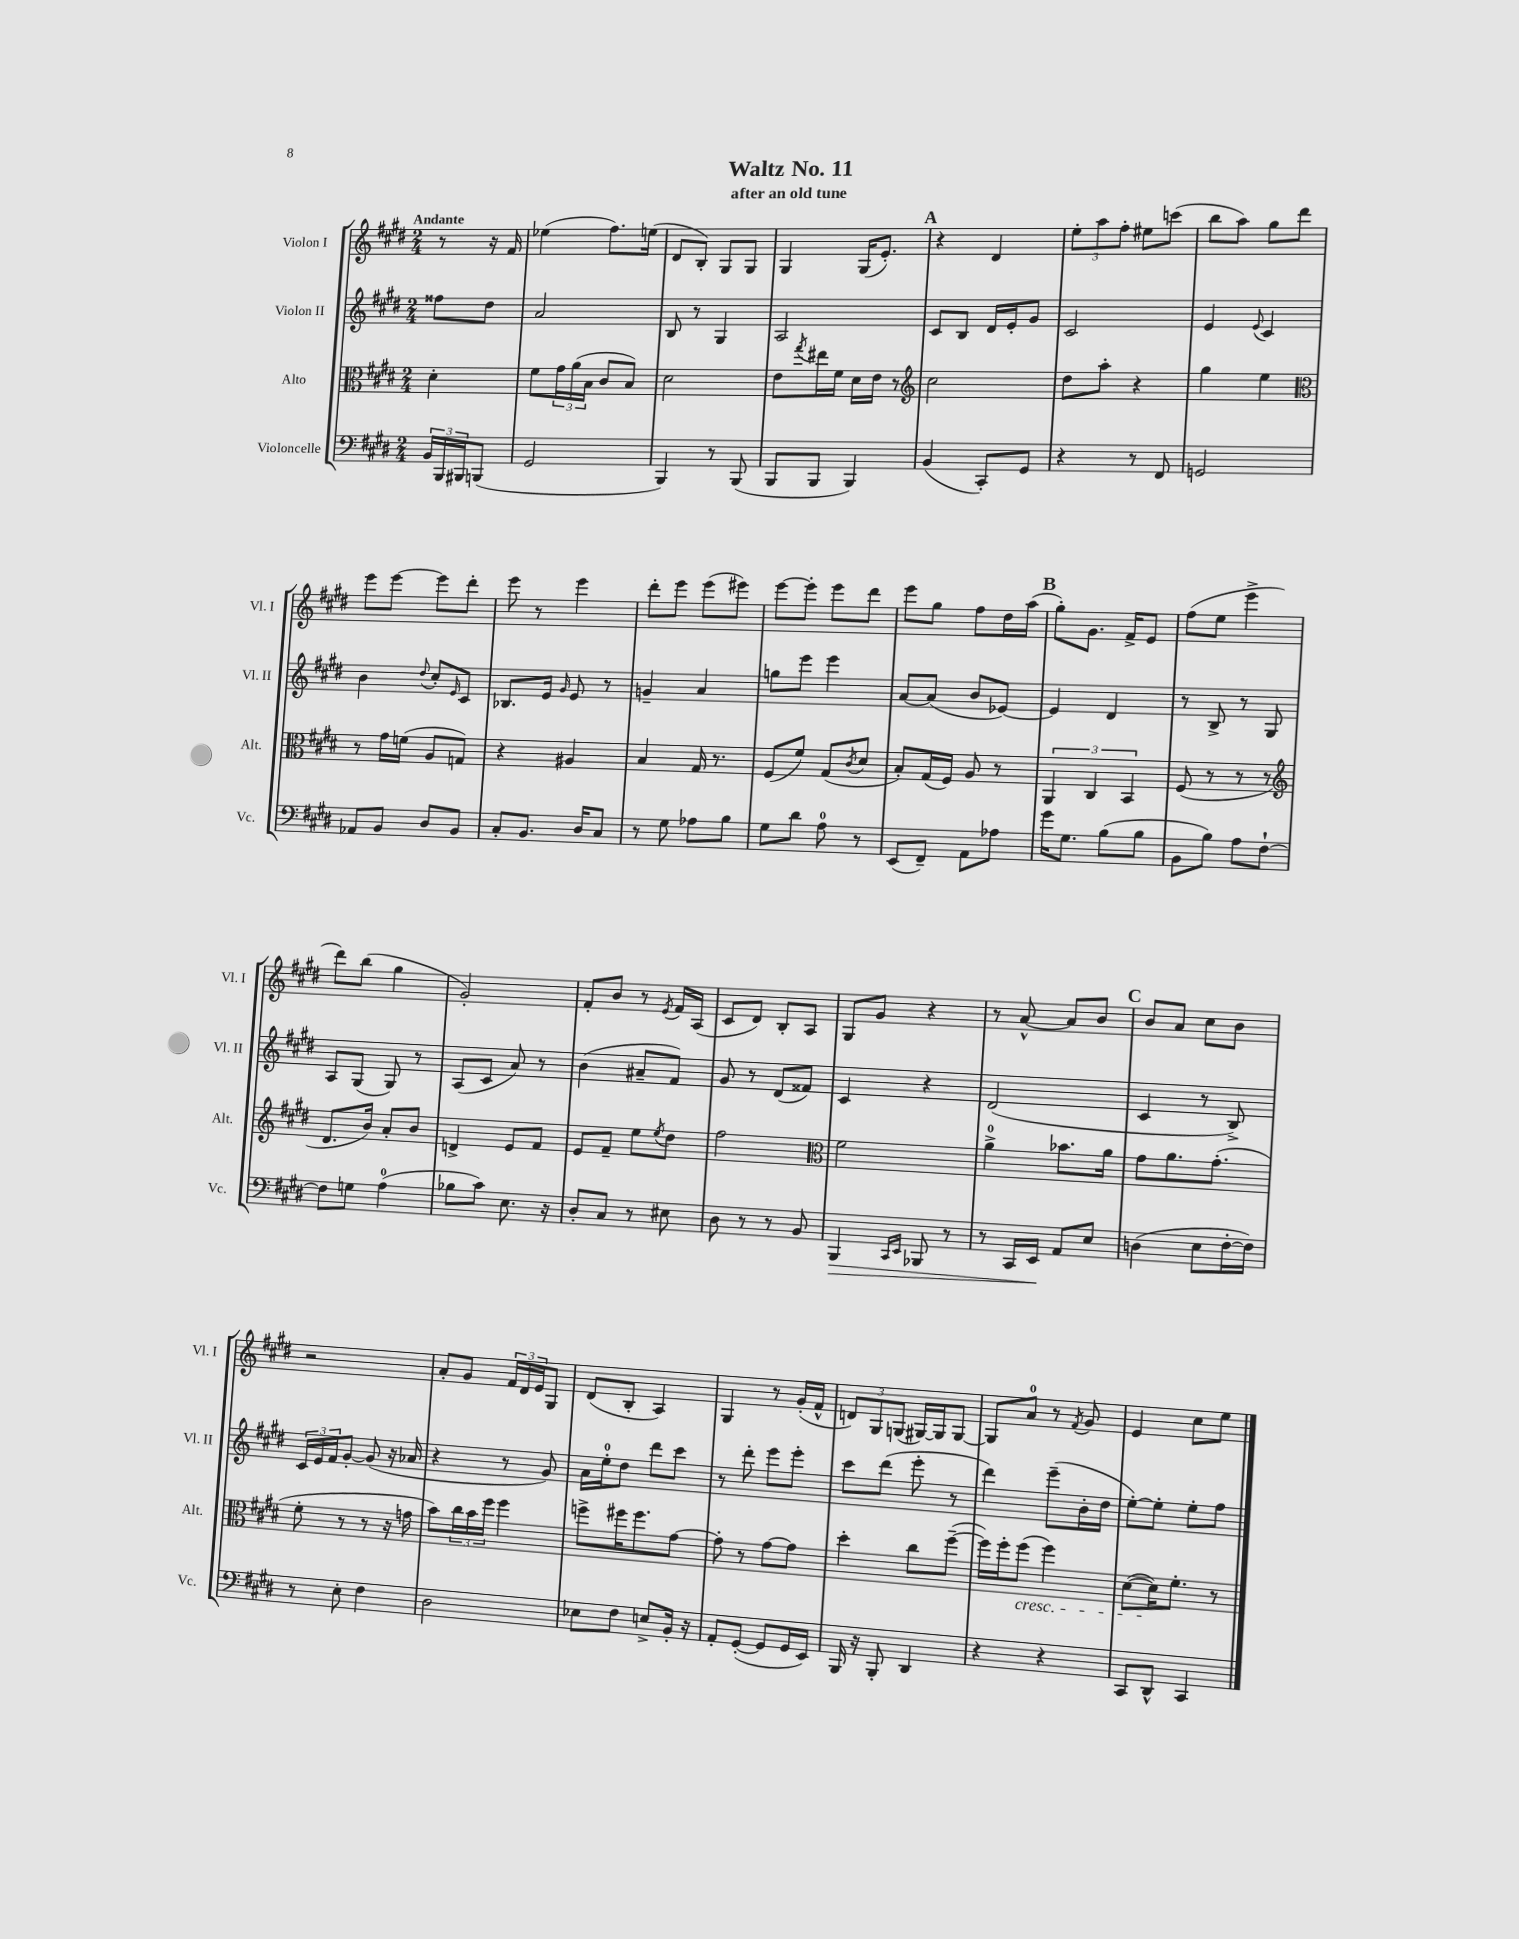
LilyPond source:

\header { title = "Waltz No. 11" subtitle = "after an old tune" }
<<
\new StaffGroup <<
\new Staff = "s0" \with { instrumentName = "Violon I" shortInstrumentName = "Vl. I" } {
    \clef treble \key e \major \numericTimeSignature \time 2/4 \partial 4 \tempo "Andante"
    r8 r16 fis'16 |
    ees''4( fis''8.) e''16( |
    dis'8 b8-.) gis8 gis8 |
    gis4 gis16( e'8.-.) |
    \mark \markup { \bold "A" } r4 dis'4 |
    \tuplet 3/2 { e''8-. a''8 fis''8-. } eis''8 c'''8( |
    b''8 a''8) gis''8 dis'''8 |
    e'''8 e'''8~ e'''8 dis'''8-. |
    e'''8 r8 e'''4 |
    dis'''8-. e'''8 e'''8( eis'''8) |
    e'''8~ e'''8-. e'''8 dis'''8 |
    e'''8 gis''8 fis''8 dis''16 a''16( |
    \mark \markup { \bold "B" } gis''8-.) gis'8. fis'16-> e'8 |
    fis''8( e''8 e'''4-> |
    dis'''8) b''8( gis''4 |
    gis'2-.) |
    fis'8-. b'8 r8 \acciaccatura { e'8 } fis'16 a16( |
    cis'8 dis'8) b8-. a8 |
    gis8 gis'8 r4 |
    r8 a'8~-^ a'8 b'8 |
    \mark \markup { \bold "C" } b'8 a'8 cis''8 b'8 |
    r2 |
    a'8-. gis'8 \tuplet 3/2 { fis'16 dis'16 e'16 } gis8 |
    dis'8( b8-. a4) |
    gis4 r8 gis'16-.( fis'16-^ |
    \tuplet 3/2 { d'8) gis8 g8( } gis16~) gis16 gis8~ |
    gis8 a'8-0 r8 \acciaccatura { fis'8 } gis'8 |
    e'4 cis''8 e''8 \bar "|." |
}
\new Staff = "s1" \with { instrumentName = "Violon II" shortInstrumentName = "Vl. II" } {
    \clef treble \key e \major \numericTimeSignature \time 2/4 \partial 4
    fisis''8 dis''8 |
    a'2 |
    b8 r8 gis4 |
    a2 |
    \mark \markup { \bold "A" } cis'8 b8 dis'16 e'16-. gis'8 |
    cis'2 |
    e'4 \appoggiatura { e'8 } cis'4 |
    b'4 \appoggiatura { dis''8 } cis''8-. \grace { e'16 } cis'8 |
    bes8. e'16 \grace { gis'16 } e'8 r8 |
    g'4-- a'4 |
    g''8 e'''8 e'''4 |
    a'8~ a'8( b'8 ees'8~) |
    \mark \markup { \bold "B" } ees'4 dis'4 |
    r8 b8-> r8 gis8 |
    a8 gis8( gis8) r8 |
    a8( cis'8 a'8) r8 |
    b'4( ais'8-- fis'8) |
    gis'8 r8 dis'8( fisis'8) |
    cis'4 r4 |
    dis'2( |
    \mark \markup { \bold "C" } cis'4 r8 b8->) |
    \tuplet 3/2 { cis'16 e'16 fis'16 } gis'8~-. gis'8( r16 aes'16 |
    r4 r8 gis'8) |
    a'16 e''16-0-. dis''8 dis'''8 cis'''8 |
    r8 dis'''8-. e'''8 e'''8-. |
    cis'''8 dis'''8( e'''8-. r8 |
    dis'''4) e'''8--( b'16-. dis''16 |
    e''8~-.) e''8-. e''8-. fis''8 \bar "|." |
}
\new Staff = "s2" \with { instrumentName = "Alto" shortInstrumentName = "Alt." } {
    \clef alto \key e \major \numericTimeSignature \time 2/4 \partial 4
    dis'4-. |
    fis'8 \tuplet 3/2 { gis'16 a'16( b16 } cis'8 b8) |
    dis'2 |
    e'8 \acciaccatura { gis''8 } eis''16 fis'16 dis'16 e'16 r8 |
    \mark \markup { \bold "A" } \clef treble cis''2 |
    dis''8 a''8-. r4 |
    gis''4 e''4 |
    \clef alto r8 gis'16 f'16( a8 g8) |
    r4 ais4 |
    b4 gis16 r8. |
    fis8( fis'8) gis8( \acciaccatura { cis'8 } dis'8 |
    b8-.) gis16( fis16) a8 r8 |
    \mark \markup { \bold "B" } \tuplet 3/2 { a,4 cis4 b,4 } |
    fis8( r8 r8 r8 |
    \clef treble dis'8. b'16) a'8-. b'8 |
    d'4-> e'8 fis'8 |
    e'8 fis'8-- e''8 \acciaccatura { e''8 } dis''8 |
    fis''2 |
    \clef alto fis'2 |
    a'4-0-> bes'8. a'16 |
    \mark \markup { \bold "C" } gis'8 a'8. gis'8.-.( |
    fis'8-. r8 r8 r16 g'16 |
    b'8) \tuplet 3/2 { cis''16 b'16 fis''16 } fis''4 |
    f''8-> fis''16 fis''8. gis'8~ |
    gis'8-. r8 gis'8~ gis'8 |
    dis''4-. cis''8 fis''8~--( |
    fis''16) fis''16-. fis''8\cresc( fis''4) |
    dis'8~( dis'16\!) fis'8.-. r8 \bar "|." |
}
\new Staff = "s3" \with { instrumentName = "Violoncelle" shortInstrumentName = "Vc." } {
    \clef bass \key e \major \numericTimeSignature \time 2/4 \partial 4
    \tuplet 3/2 { b,16 b,,16 bis,,16 } b,,8( |
    gis,2 |
    b,,4) r8 b,,8( |
    b,,8 b,,8 b,,4) |
    \mark \markup { \bold "A" } b,4( cis,8-.) gis,8 |
    r4 r8 fis,8 |
    g,2 |
    aes,8 b,8 dis8 b,8 |
    cis8-. b,8. dis16 cis8 |
    r8 gis8 aes8 b8 |
    gis8 dis'8 a8-0 r8 |
    e,8( fis,8--) a,8 aes8 |
    \mark \markup { \bold "B" } gis'16 gis8. b8( b8 |
    b,8 b8) a8 fis8~-! |
    fis8 g8 a4-0( |
    bes8 cis'8) e8. r16 |
    dis8-. cis8 r8 eis8 |
    dis8 r8 r8 b,8 |
    b,,4\> \grace { cis,16 e,16 } bes,,8 r8 |
    r8 cis,16 e,16\! a,8 e8 |
    \mark \markup { \bold "C" } d4( e8 fis16~-. fis16) |
    r8 e8-. fis4 |
    dis2 |
    ees8 fis8 e8-> b,16-. r16 |
    a,8-. gis,8~-.( gis,8 gis,16 e,16) |
    b,,16 r16 b,,8-. dis,4 |
    r4 r4 |
    cis,8 dis,8-^ cis,4 \bar "|." |
}
>>
>>
\layout { \context { \Score \remove "Bar_number_engraver" } }
